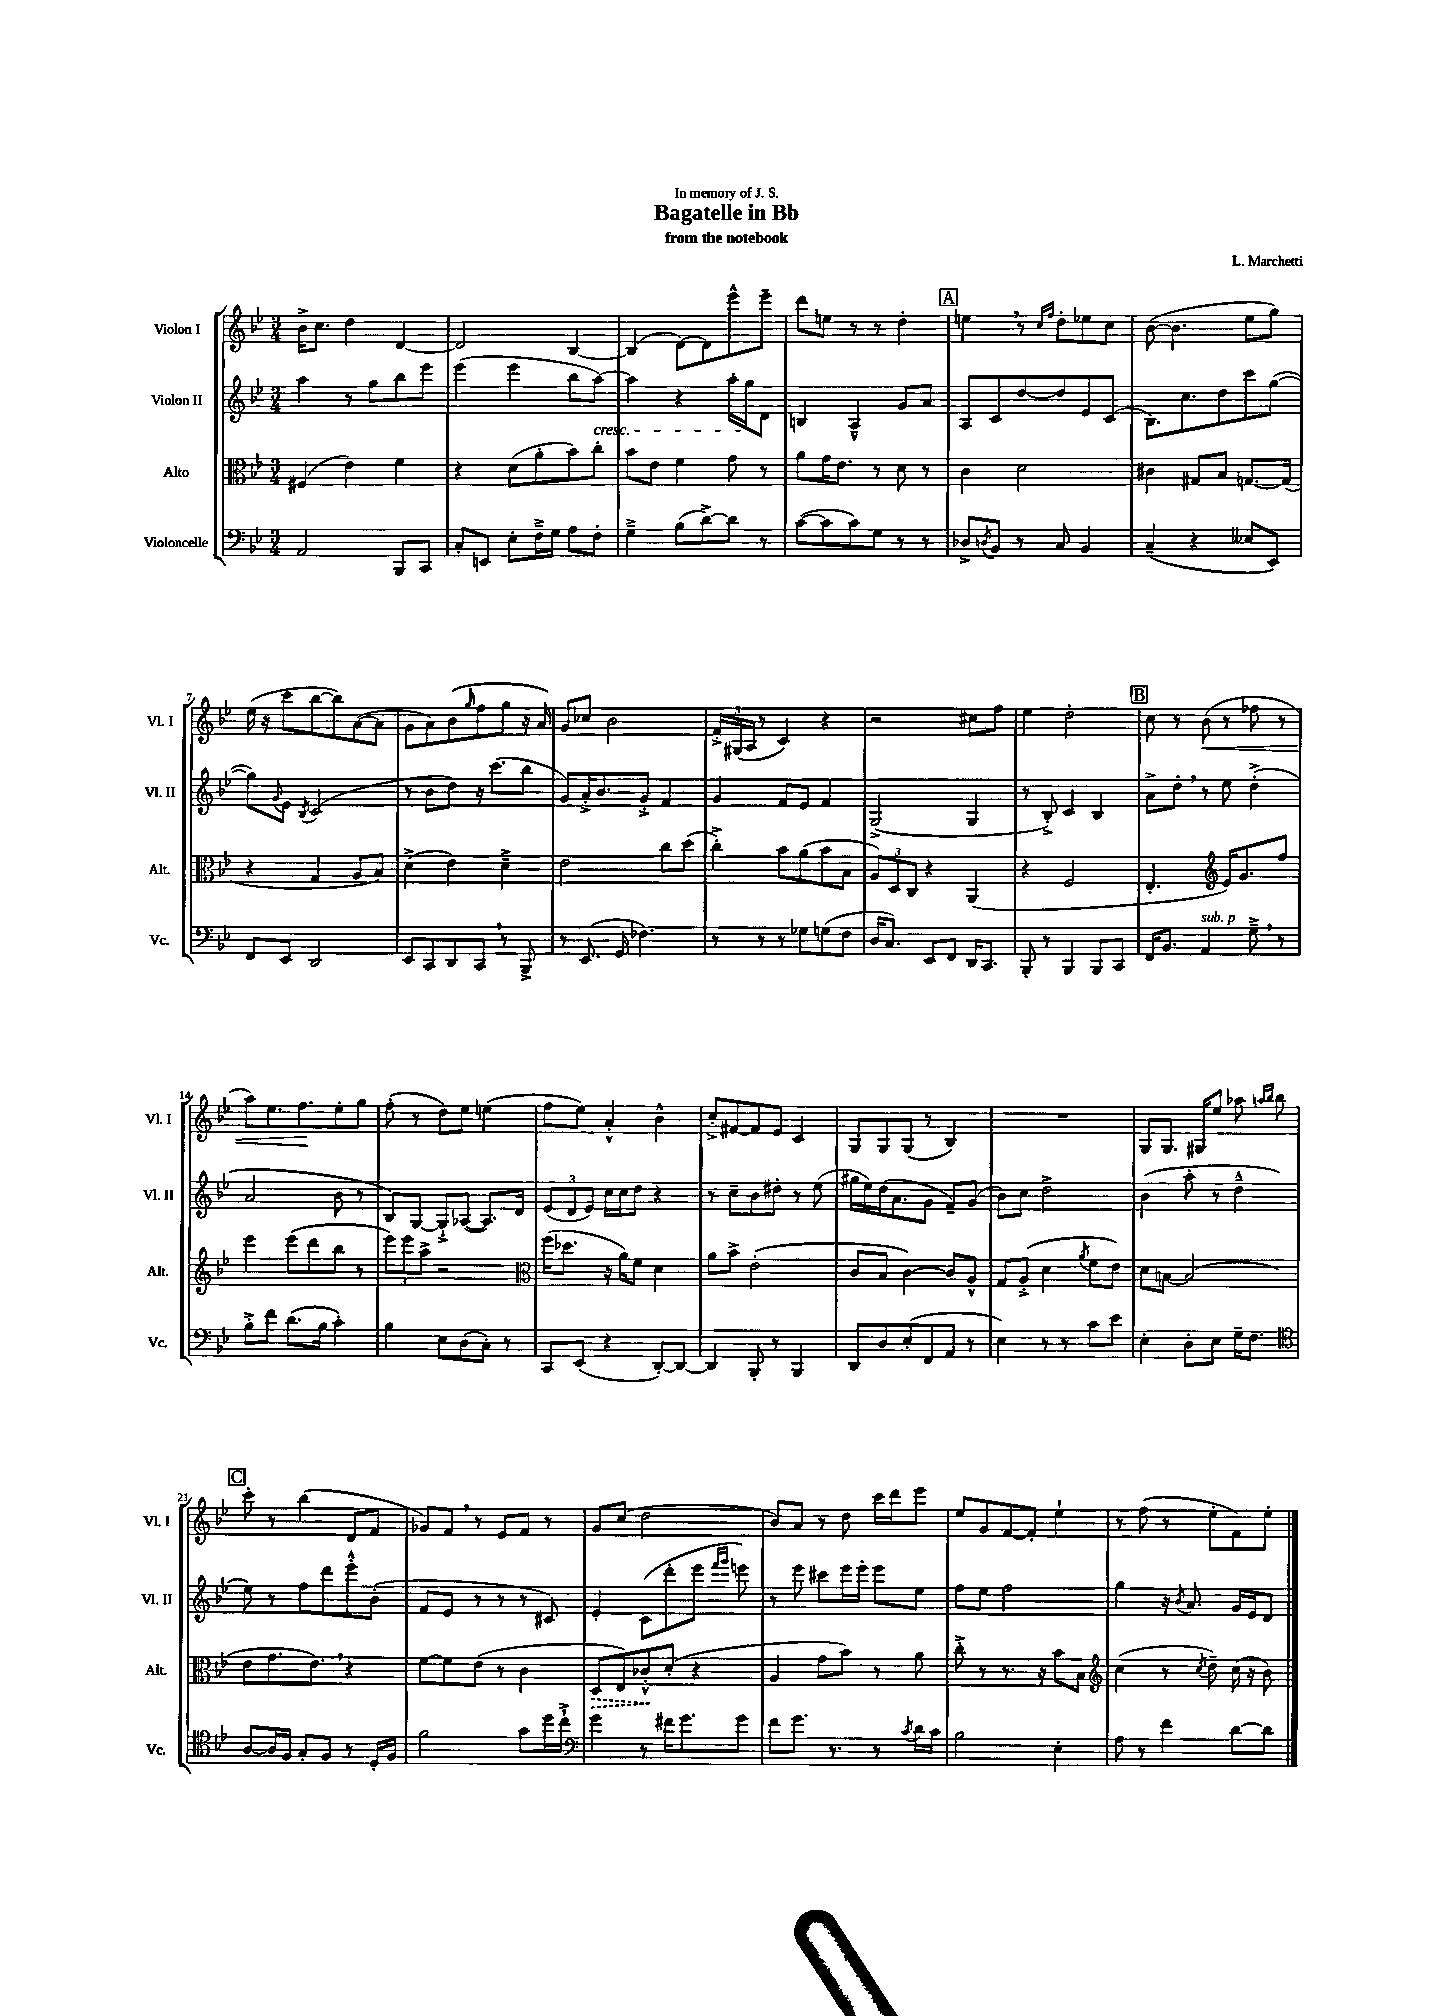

**kern	**kern	**kern	**kern
*staff4	*staff3	*staff2	*staff1
*clefF4	*clefC3	*clefG2	*clefG2
*k[b-e-]	*k[b-e-]	*k[b-e-]	*k[b-e-]
*M3/4	*M3/4	*M3/4	*M3/4
2AA	(4F#	4aa	16b-^
.	.	.	8.cc
.	4e-)	8r	4dd
.	.	8gg	.
8BBB-	4f	8bb-	[4d
8CC	.	8eee-	.
=	=	=	=
8C'	4r	(4eee-	2d]
8EE	.	.	.
8E-'	(8d	4eee-	.
16F~^	8a'	.	.
16G	.	.	.
8A	8b-)	8bb-	[4B-
8F'	8cc'	[8aa)	.
=	=	=	=
4G~^	8b-	4aa]	(4B-]
.	8e-	.	.
(8B-	4f	4r	[8d)
[8d^)	.	.	8d]
8d]	8g	16aa'	8eee-^^
.	.	16gg	.
8r	8r	8d	8eee-~
=	=	=	=
([8c	8a	4B	8ddd
8c]	16g	.	8ee
.	8.e-	.	.
8c)	.	4A~^^	8r
8G	8r	.	8r
8r	8d	8g	4dd'
8r	8r	8a	.
=	=	=	=
8D-^	4c	8A	4ee
8qD	.	.	.
8BB-	.	8c	.
8r	2d	[8dd	8r
.	.	.	16qqcc
.	.	.	16qqff
8C	.	8dd]	8dd'
4BB-	.	8e-	8ee-
.	.	(8c	8cc
=	=	=	=
(4C~	4c#	8.B-)	([8b-
.	.	.	4.b-]
.	.	8.cc	.
4r	8G#	.	.
.	8B-	8dd	.
8E--	[8.G	8ccc	8ee-
8EE-)	.	([8gg	8gg)
.	(16G]	.	.
=	=	=	=
8FF	4r	8gg])	(16ee-
.	.	.	16r
.	.	8qqg	.
8EE-	.	8e-	8ccc
.	.	8qB-	.
2DD	4G	(2c	[8bb-
.	.	.	8bb-])
.	8A	.	([8a
.	8B-)	.	8a]
=	=	=	=
8EE-	(4d^	8r	8g
8CC	.	8b-	8a)
8DD	4e-)	8dd)	(8b-
.	.	.	16qqgg
8CC	.	16r	8ff
.	.	(8.ccc	.
8r	4d~^	.	8gg
8BBB-^	.	8bb-	16r
.	.	.	16a)
=	=	=	=
8r	2e-	8g)	8g
(8.EE-	.	16a'^	8cc-
.	.	8.b-	.
.	.	.	2b-
16GG	.	.	.
4.F-)	.	8g'^	.
.	8cc	4f	.
.	(8dd	.	.
=	=	=	=
8r	4cc'^)	4g	24f'^
.	.	.	(24G#
.	.	.	24A
8r	.	.	8r
8r	8b-	8f	4c)
8G-	(8a	8e-	.
(8G	8b-	4f	4r
8F	8B-	.	.
=	=	=	=
16D	12A)	(2G^	2r
8.C)	.	.	.
.	12D	.	.
.	12C	.	.
8EE-	4r	.	.
8FF	.	.	.
16DD	(4AA	4G	8cc#
8.CC	.	.	.
.	.	.	8ff
=	=	=	=
8BBB-'	4r	8r	4ee-
8r	.	8B-'^)	.
4BBB-	2F	4c	2dd'
8BBB-	.	4B-	.
8CC	.	.	.
=	=	=	=
16FF	4.E-'	8a^	8cc
8.BB-	.	.	.
.	.	8dd'	8r
4AA	.	8r	(8b-
*	*clefG2	*	*
.	16e-)	8ee-	8r
.	8.g	.	.
8G~^	.	(4dd'^	8ff-
8r	8ff	.	8r
=	=	=	=
8B-'^	4eee-	2a	8aa)
8f	.	.	8.ee-
(8.d	(8eee-	.	.
.	.	.	8.ff
.	8ddd	.	.
16B-	.	.	.
4c')	8bb-	8b-	8ee-'
.	8r	8r	8gg
=	=	=	=
4B-	12eee-)	8B-)	(8ff'
.	12eee-	.	.
.	.	[8G	8r
.	12aa^	.	.
8E-	2r	8G`^]	8dd)
(8D	.	([8A-	8ee-
8C')	.	8.A-])	(4ee
8r	.	.	.
.	.	16d	.
=	=	=	=
*	*clefC3	*	*
8CC	(16ff	(12e-	8ff
.	8.dd-	.	.
.	.	12d	.
(8EE-	.	.	8ee-)
.	.	12e-)	.
4r	16r	16cc	4a'^^
.	16a)	16cc	.
.	8f	8dd	.
[8DD')	4d	4r	4b-^^
8DD_	.	.	.
=	=	=	=
4DD]	8a	8r	8cc'^
.	8b-^	8cc~	[8f#
8BBB-'	(2e-'	8b-	8f#]
8r	.	8dd#'	8e-
4BBB-	.	8r	4c
.	.	(8ee-	.
=	=	=	=
8DD	8c	16gg#	8G
.	.	16ee-)	.
8D	8B-	(16dd	8G
.	.	8.a	.
(8E-'	[4c)	.	(8G
8FF	.	8g	8r
8AA	8c]	8f~)	4B-)
8r	8A^^	(8g	.
=	=	=	=
4E-)	8G	8b-)	2.r
.	(8A'^	8cc	.
8r	4d	2dd^	.
8r	.	.	.
.	8qa	.	.
8c	8f	.	.
8e-	8e-)	.	.
=	=	=	=
4E-'	8d	(4b-	8G
.	[8B	.	8.G
8D'	(2B]	8aa'	.
.	.	.	16G#
8E-	.	8r	8ee-
16G~	.	4dd~^^	8aa-
8.F	.	.	.
.	.	.	16qqaa
.	.	.	16qqbb-
.	.	.	8bb-
=	=	=	=
*clefC4	*	*	*
[8A	8e-	8ee-)	8ccc'
16A]	8.g	8r	8r
16F	.	.	.
8G'	.	8ff	(4bb-
.	8.e-)	.	.
8F	.	8ddd	.
8r	4r	8eee-'^^	8d
16D'	.	(8b-'	8f
16F	.	.	.
=	=	=	=
2f	[8f	8f	8g-)
.	8f]	8e-	8f
.	(8e-	8r	8r
.	8r	8r	8e-
8g	4c	8r	8f
16dd	.	8c#)	8r
16cc`^	.	.	.
=	=	=	=
*clefF4	*	*	*
4g	8D	4e-'	8g
.	8E-)	.	(8cc
8r	8c-'^^	(8c	2dd
16f#	(8d'	8ddd'	.
8.g	.	.	.
.	4r	8eee-	.
.	.	16qqfff	.
.	.	16qqggg	.
8g	.	8eee)	.
=	=	=	=
8f	4A	8r	8b-)
8.g	.	8eee-	8a
.	8g	8ccc#	8r
8.r	.	.	.
.	8b-)	16eee-	8dd
.	.	16eee-'	.
8r	8r	8eee-	16ccc
.	.	.	16ddd
8qc	.	.	.
16d	8a	8ee-	8eee-
16c	.	.	.
=	=	=	=
2B-	8cc'^	8ff	8ee-
.	8r	8ee-	8g
.	8.r	2ff	[8f
.	.	.	8f']
.	16r	.	.
4E-'	8b-	.	4ee-`
.	8B-	.	.
=	=	=	=
*	*clefG2	*	*
8A	(4cc	4gg	8r
8r	.	.	(8ff
4f	8r	16r	8r
.	.	8qb-	.
.	.	8.a	.
.	8qcc	.	.
.	8dd~)	.	8ee-'
[8d	(16cc	16g	8f)
.	16r	16e-	.
8d]	8b-)	8d	8ee-'
==	==	==	==
*-	*-	*-	*-
